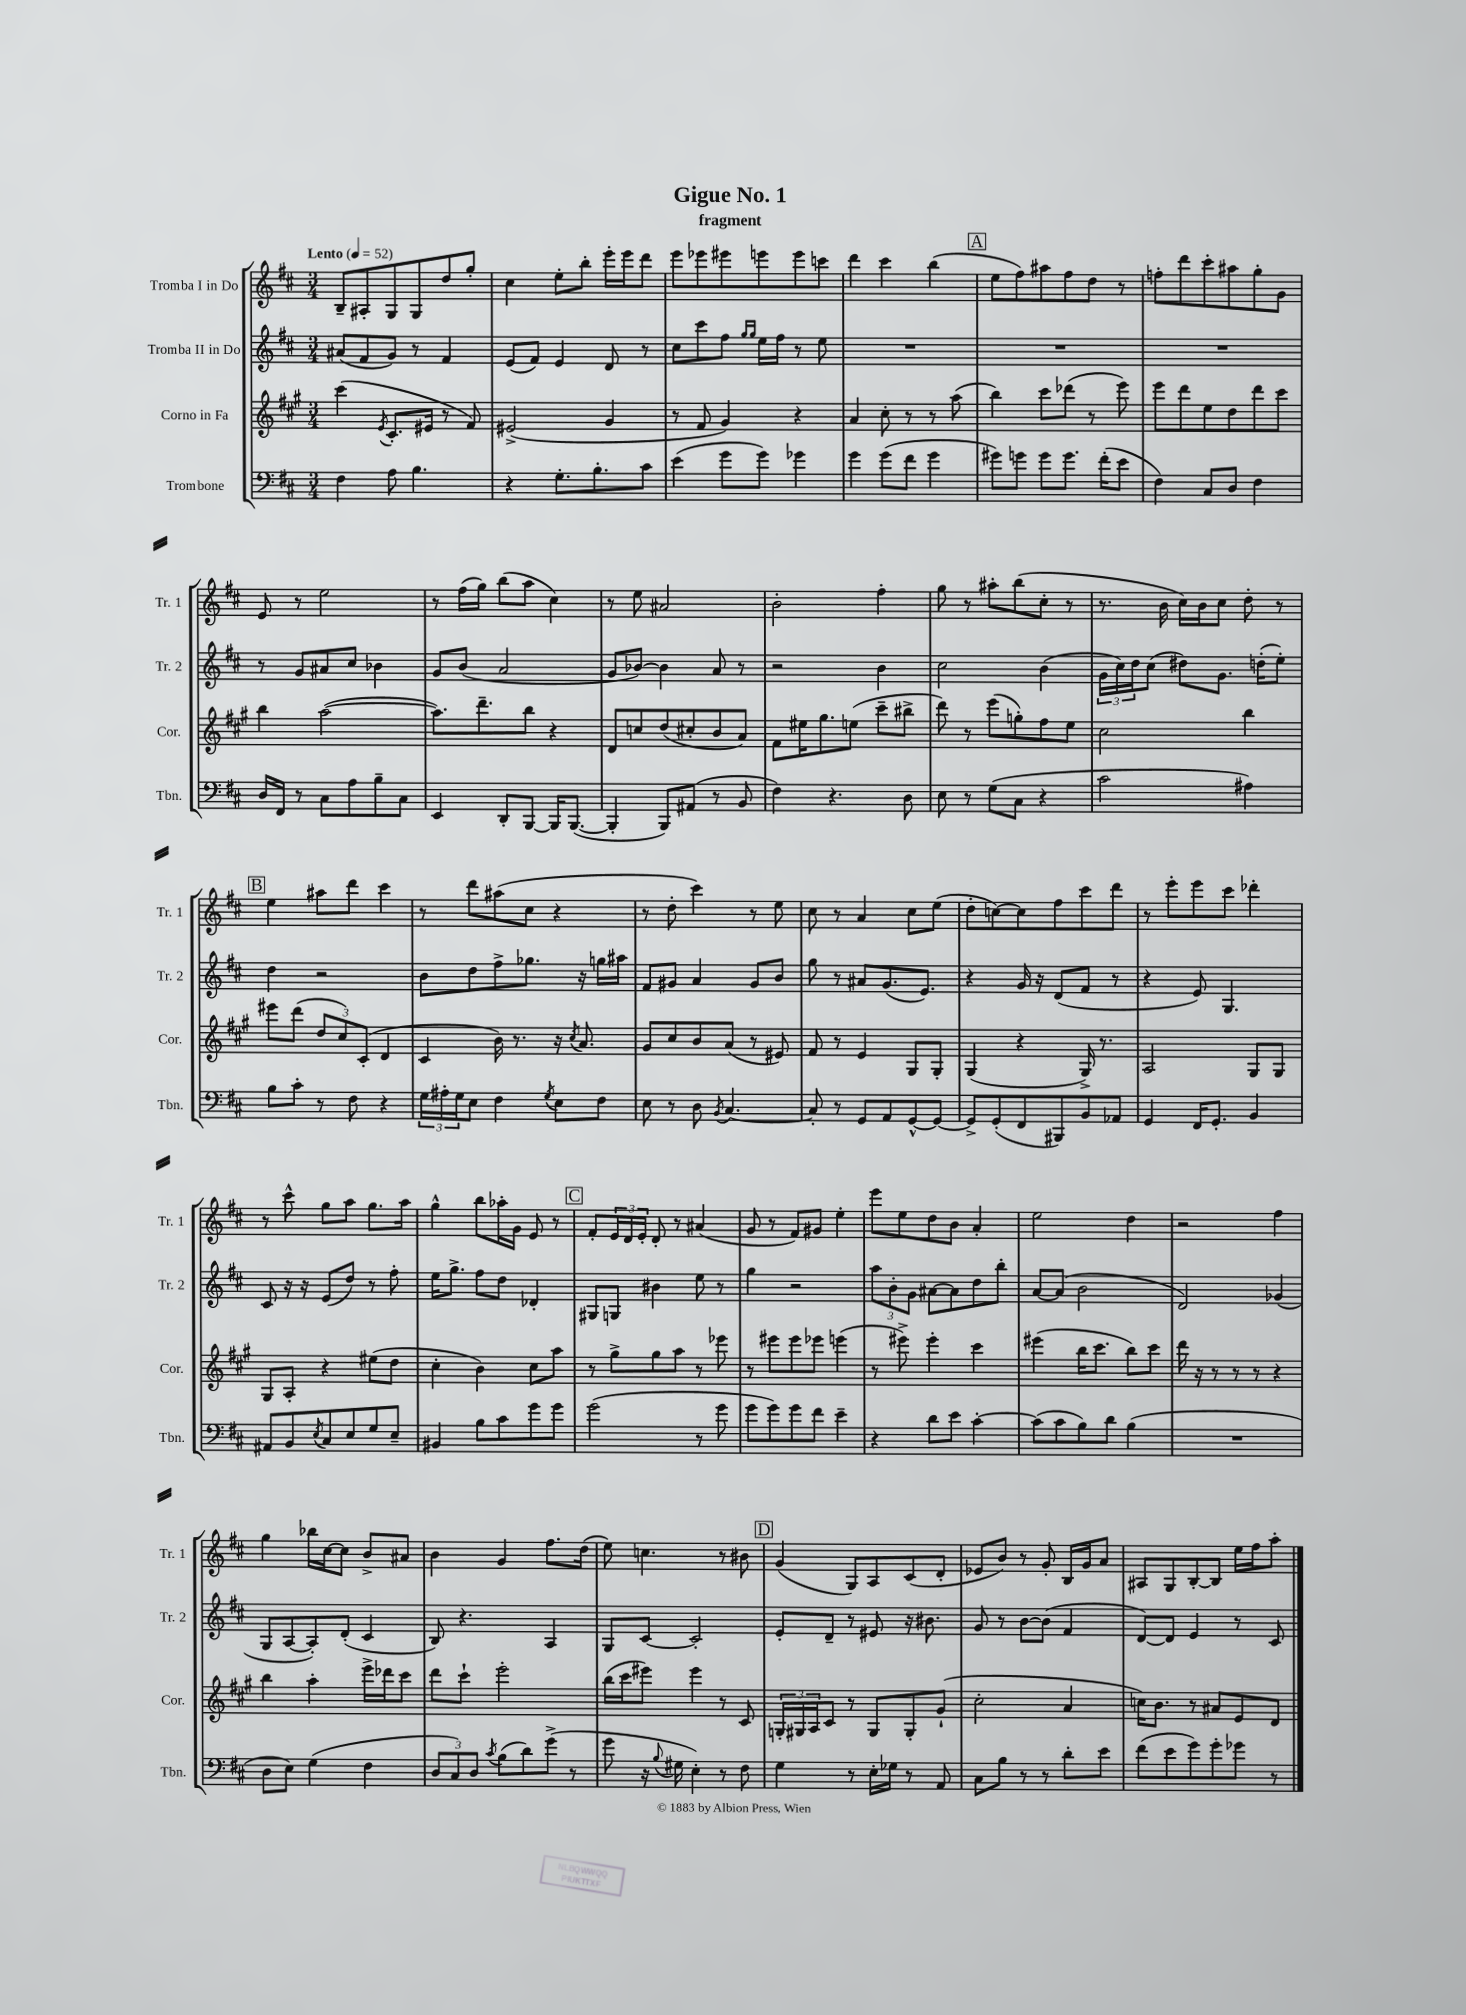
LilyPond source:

\header { title = "Gigue No. 1" subtitle = "fragment" }
<<
\new StaffGroup <<
\new Staff = "s0" \with { instrumentName = "Tromba I in Do" shortInstrumentName = "Tr. 1" } {
    \clef treble \key d \major \numericTimeSignature \time 3/4 \tempo "Lento" 4 = 52
    b8-- ais8-. g8 g8 d''8 g''8-. |
    cis''4 e''8-. b''8-. e'''16-. e'''16 d'''8 |
    e'''8 ees'''8 eis'''8 e'''8 e'''8 c'''8 |
    d'''4 cis'''4 b''4( |
    \mark \markup { \box "A" } e''8 fis''8) ais''8 fis''8 d''8 r8 |
    f''8-. d'''8 cis'''8-. ais''8 g''8-. g'8 |
    e'8 r8 e''2 |
    r8 fis''16( g''16) b''8( a''8 cis''4) |
    r8 e''8 ais'2 |
    b'2-. fis''4-. |
    g''8 r8 ais''8-. b''8( cis''8-. r8 |
    r8. b'16 cis''16) b'16 cis''8 d''8-. r8 |
    \mark \markup { \box "B" } e''4 ais''8 d'''8 cis'''4 |
    r8 d'''8 ais''8( cis''8 r4 |
    r8 d''8-. cis'''4) r8 e''8 |
    cis''8 r8 a'4 cis''8 e''8( |
    d''8-. c''8~) c''8 fis''8 cis'''8 d'''8 |
    r8 e'''8-. e'''8 cis'''8 des'''4-. |
    r8 cis'''8-^ g''8 a''8 g''8. a''16 |
    g''4-^ b''8 aes''16-. g'16 e'8 r8 |
    \mark \markup { \box "C" } fis'8-. \tuplet 3/2 { e'16 d'16 e'16-. } d'8-. r8 ais'4( |
    g'8 r8 fis'8) gis'8 e''4-. |
    e'''8 e''8 d''8 b'8 a'4-. |
    e''2 d''4 |
    r2 fis''4 |
    g''4 bes''16 cis''16~ cis''8 b'8-> ais'8 |
    b'4 g'4 fis''8. d''16( |
    e''8) c''4. r8 bis'8 |
    \mark \markup { \box "D" } g'4( g8) a8 cis'8( d'8-. |
    ees'8 b'8) r8 g'8-. b16 g'16 a'8 |
    ais8 g8 b8~-. b8 e''16 fis''16 a''8-. \bar "|." |
}
\new Staff = "s1" \with { instrumentName = "Tromba II in Do" shortInstrumentName = "Tr. 2" } {
    \clef treble \key d \major \numericTimeSignature \time 3/4
    ais'8( fis'8 g'8) r8 fis'4 |
    e'8( fis'8) e'4 d'8 r8 |
    cis''8 cis'''8 fis''8 \grace { g''16 g''16 } e''16 fis''16 r8 e''8 |
    R2. |
    \mark \markup { \box "A" } R2. |
    R2. |
    r8 g'8 ais'8 cis''8 bes'4 |
    g'8 b'8( a'2 |
    g'8 bes'8~) bes'4 a'8 r8 |
    r2 b'4 |
    cis''2 b'4( |
    \tuplet 3/2 { g'16 cis''16) d''16 } cis''8( dis''8) g'8. d''16-.( e''8-.) |
    \mark \markup { \box "B" } d''4 r2 |
    b'8 d''8 fis''8-> ges''8. r16 g''16 ais''16 |
    fis'8 gis'8 a'4 gis'8 b'8 |
    g''8 r8 ais'8 g'8.( e'8.) |
    r4 g'16 r16 d'8( fis'8 r8 |
    r4 e'8) g4. |
    cis'8 r16 r16 e'8( d''8) r8 fis''8-. |
    e''16 g''8.-> fis''8 d''8 des'4-. |
    \mark \markup { \box "C" } gis8 g8 bis'4 e''8 r8 |
    g''4 r2 |
    \tuplet 3/2 { a''8 b'8-. g'8 } ais'8~ ais'8 d''8 b''8-. |
    a'8~ a'8( b'2 |
    d'2) ges'4( |
    g8 a8~ a8-.) d'8-.( cis'4 |
    b8) r4. a4 |
    g8 cis'8~ cis'2-. |
    \mark \markup { \box "D" } e'8-. d'8-- r8 eis'8 r16 bis'8. |
    g'8 r8 b'8~ b'8( fis'4 |
    d'8~) d'8 e'4 r8 cis'8 \bar "|." |
}
\new Staff = "s2" \with { instrumentName = "Corno in Fa" shortInstrumentName = "Cor." } {
    \clef treble \key a \major \numericTimeSignature \time 3/4
    cis'''4( \acciaccatura { e'8 } cis'8.-. eis'16 r8 fis'8) |
    eis'2->( gis'4 |
    r8 fis'8 gis'4) r4 |
    a'4 cis''8-. r8 r8 a''8( |
    \mark \markup { \box "A" } b''4) cis'''8 des'''8( r8 e'''8) |
    e'''8 d'''8 e''8 d''8 d'''8 cis'''8 |
    b''4 a''2~( |
    a''8.) d'''8.-- b''8 r4 |
    d'8 c''8 d''8( cis''8-. b'8 a'8) |
    fis'8 eis''16 gis''8. e''8( cis'''8-- bis''8-> |
    d'''8) r8 e'''8( g''8-.) fis''8 e''8 |
    cis''2 b''4 |
    \mark \markup { \box "B" } eis'''8 d'''8( \tuplet 3/2 { d''8 cis''8) cis'8-.( } d'4 |
    cis'4 b'16) r8. r16 \acciaccatura { cis''8 } a'8. |
    gis'8 cis''8 b'8 a'8( r8 eis'8) |
    fis'8 r8 e'4 gis8 gis8-. |
    gis4( r4 gis16->) r8. |
    a2 gis8 gis8 |
    gis8 a8-. r4 eis''8( d''8 |
    cis''4-. b'4) cis''8 a''8 |
    \mark \markup { \box "C" } r8 gis''8-> gis''8 a''8 r8 ees'''8 |
    r8 eis'''8 eis'''8 ees'''8 e'''4( |
    r8 eis'''8->) eis'''4-. cis'''4 |
    eis'''4( b''16 cis'''8. b''8) cis'''8 |
    d'''16 r16 r8 r8 r8 r4 |
    b''4 a''4-. e'''16-> des'''16 cis'''8 |
    d'''8 cis'''8-! e'''2-. |
    b''16( cis'''16 eis'''8) eis'''4 r8 cis'8 |
    \mark \markup { \box "D" } \tuplet 3/2 { g16-. gis16 a16 } cis'8 r8 gis8 gis8-. gis'8-!( |
    cis''2-. a'4 |
    c''16) b'8. r8 ais'8 e'8 d'8 \bar "|." |
}
\new Staff = "s3" \with { instrumentName = "Trombone" shortInstrumentName = "Tbn." } {
    \clef bass \key d \major \numericTimeSignature \time 3/4
    fis4 a8 b4. |
    r4 g8.-. b8.-. cis'8 |
    e'4( g'8 g'8) ges'4 |
    g'4 g'8( fis'8 g'4 |
    \mark \markup { \box "A" } gis'8) g'8 g'8 g'8. fis'16-.( e'8 |
    fis4) cis8 d8 fis4 |
    d16 fis,16 r8 cis8 a8 b8-- cis8 |
    e,4 d,8-. b,,8~ b,,16 b,,8.~( |
    b,,4-. b,,8) ais,8( r8 b,8 |
    fis4) r4. d8 |
    e8 r8 g8( cis8 r4 |
    cis'2 ais4) |
    \mark \markup { \box "B" } b8 cis'8-. r8 fis8 r4 |
    \tuplet 3/2 { g16 ais16-. g16 } e8 fis4 \acciaccatura { g8 } e8 fis8 |
    e8 r8 d8 \acciaccatura { b,8 } cis4.~ |
    cis8-. r8 g,8 a,8 g,8~-^ g,8~ |
    g,8-> g,8-.( fis,8 bis,,8) b,8 aes,8 |
    g,4 fis,16 g,8.-. b,4 |
    ais,8 b,8 \acciaccatura { e8 } cis8 e8 g8 e8-- |
    bis,4 b8 cis'8 g'8 g'8 |
    \mark \markup { \box "C" } g'2( r8 g'8 |
    g'8 g'8) g'8 fis'8 e'4-- |
    r4 d'8 e'8 cis'4~-. |
    cis'8( cis'8 b8) d'8 b4( |
    R2. |
    d8 e8) g4( fis4 |
    \tuplet 3/2 { d8 cis8) d8 } \acciaccatura { cis'8 } b8( d'8) g'8->( r8 |
    g'8 r16 \appoggiatura { b8 } gis16 e4-.) r8 fis8 |
    \mark \markup { \box "D" } g4 r8 e16-. ges16 r8 a,8 |
    cis8 b8 r8 r8 d'8-. e'8 |
    fis'8( e'8 g'8) g'8-. ges'8 r8 \bar "|." |
}
>>
>>
\layout { \context { \Score \remove "Bar_number_engraver" } }
